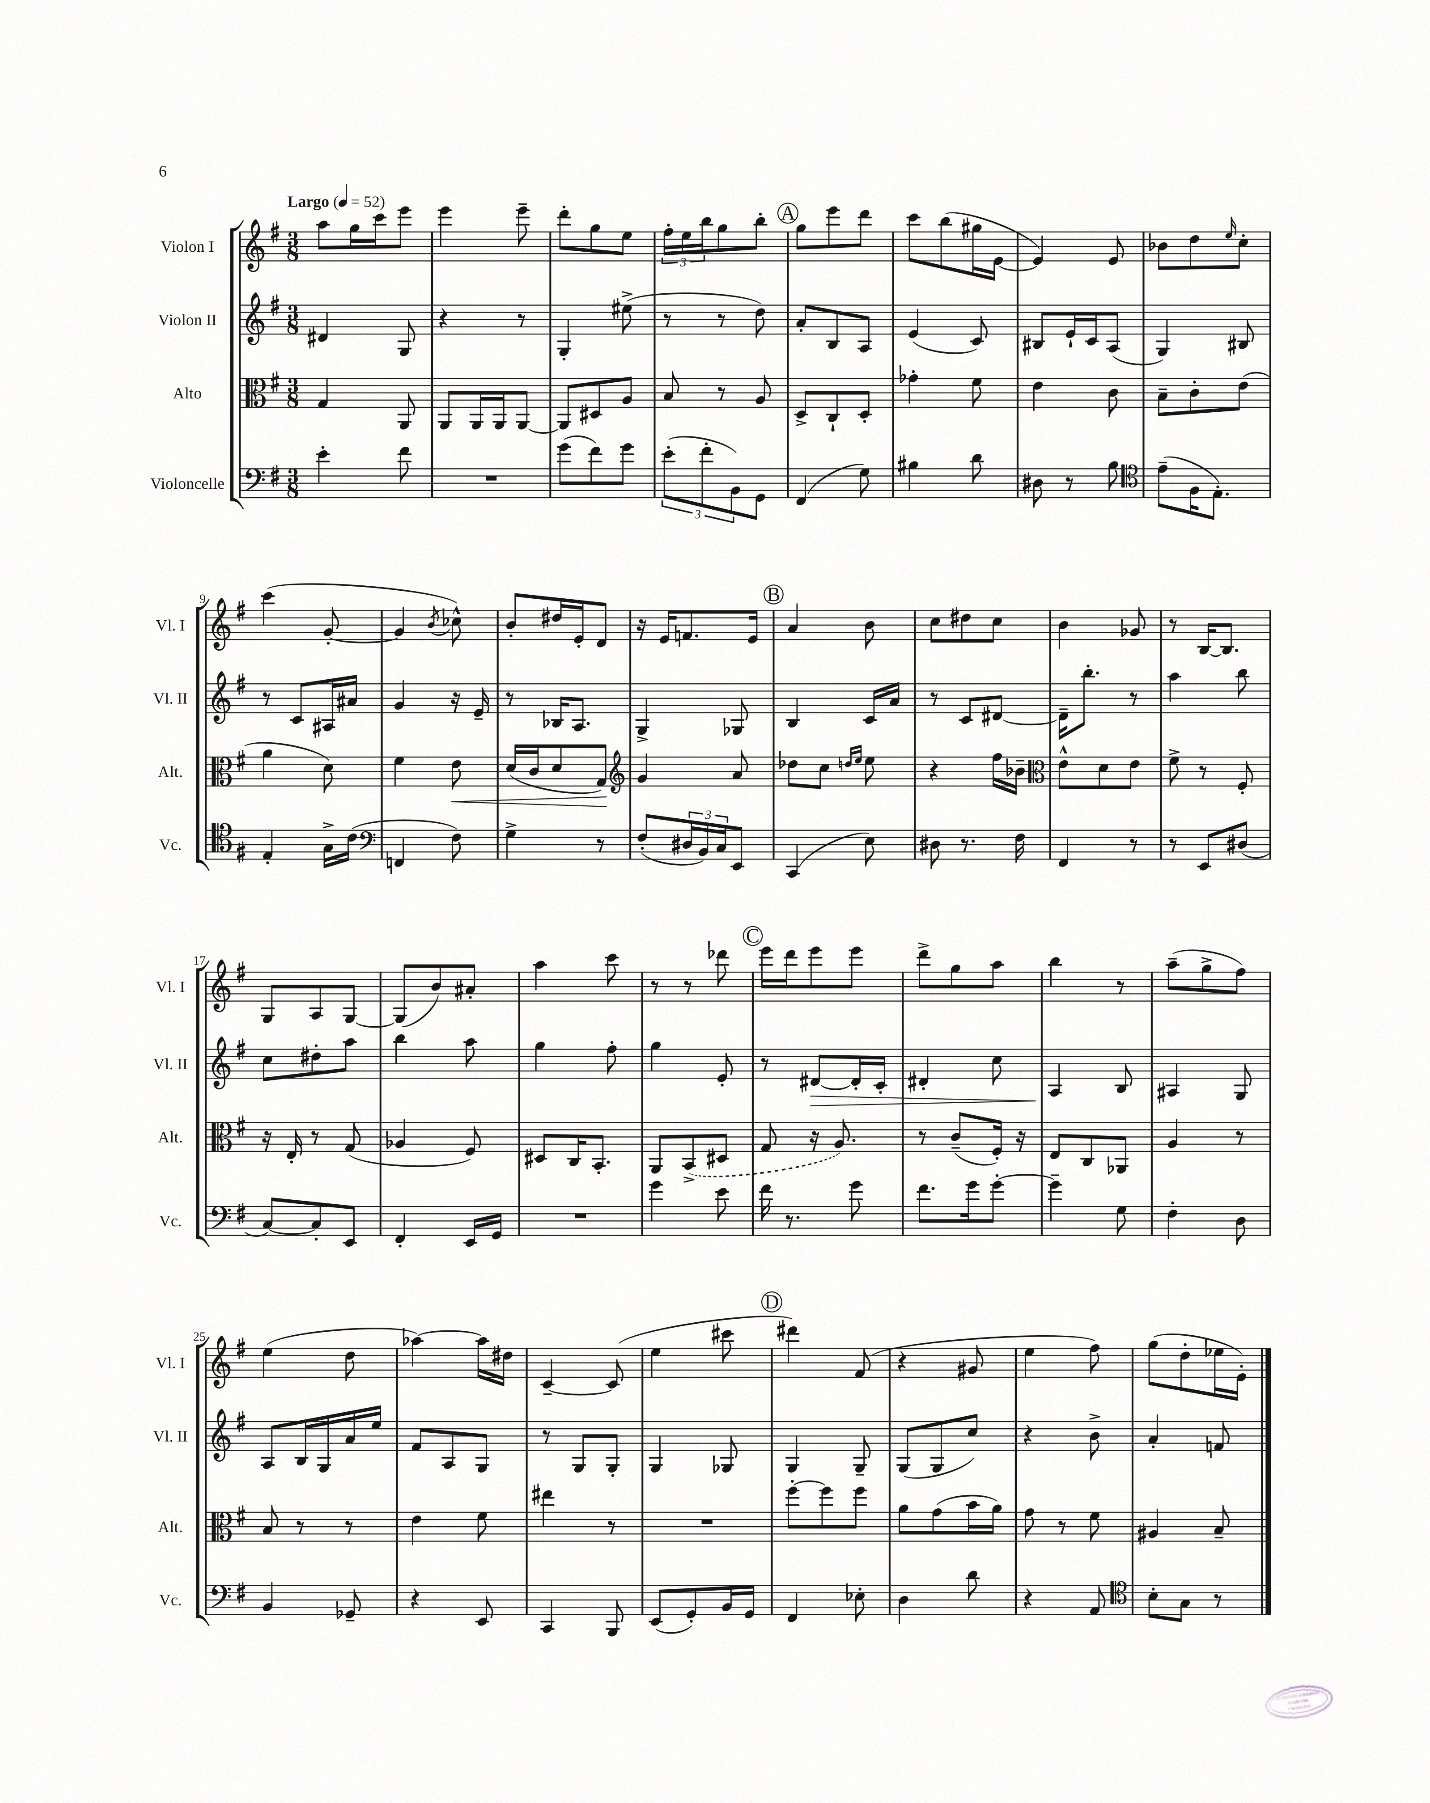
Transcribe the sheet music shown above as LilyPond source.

<<
\new StaffGroup <<
\new Staff = "s0" \with { instrumentName = "Violon I" shortInstrumentName = "Vl. I" } {
    \clef treble \key g \major \numericTimeSignature \time 3/8 \tempo "Largo" 4 = 52
    a''8 g''16 c'''16 e'''8 |
    e'''4 e'''8-- |
    d'''8-. g''8 e''8 |
    \tuplet 3/2 { fis''16-. e''16 b''16 } g''8 b''8-. |
    \mark \markup { \circle "A" } g''8 e'''8 d'''8 |
    c'''8 b''8( gis''16 e'16~ |
    e'4) e'8 |
    bes'8 d''8 \grace { e''16 } c''8-. |
    c'''4( g'8~-. |
    g'4 \acciaccatura { b'8 } ces''8-^) |
    b'8-. dis''16 e'16-. d'8 |
    r16 e'16 f'8. e'16 |
    \mark \markup { \circle "B" } a'4 b'8 |
    c''8 dis''8 c''8 |
    b'4 ges'8 |
    r8 b16~ b8. |
    g8 a8 g8~ |
    g8( b'8) ais'8-. |
    a''4 c'''8 |
    r8 r8 des'''8 |
    \mark \markup { \circle "C" } e'''16 d'''16 e'''8 e'''8 |
    d'''8-> g''8 a''8 |
    b''4 r8 |
    a''8--( g''8-> fis''8) |
    e''4( d''8 |
    aes''4~) aes''16 dis''16 |
    c'4~-- c'8( |
    e''4 cis'''8 |
    \mark \markup { \circle "D" } dis'''4) fis'8( |
    r4 gis'8 |
    e''4 fis''8) |
    g''8( d''8-. ees''16 e'16-.) \bar "|." |
}
\new Staff = "s1" \with { instrumentName = "Violon II" shortInstrumentName = "Vl. II" } {
    \clef treble \key g \major \numericTimeSignature \time 3/8
    dis'4 g8 |
    r4 r8 |
    g4-. eis''8->( |
    r8 r8 d''8) |
    \mark \markup { \circle "A" } a'8-. b8 a8 |
    e'4( c'8) |
    bis8 e'16-! c'16 a8( |
    g4) bis8 |
    r8 c'8 ais16 ais'16 |
    g'4 r16 e'16-- |
    r8 bes16 a8. |
    g4-> ges8 |
    \mark \markup { \circle "B" } b4 c'16 a'16 |
    r8 c'8 dis'8~ |
    dis'16-- b''8.-. r8 |
    a''4 b''8 |
    c''8 dis''8-. a''8 |
    b''4 a''8 |
    g''4 fis''8-. |
    g''4 e'8-. |
    \mark \markup { \circle "C" } r8 dis'8~\> dis'16-. c'16-. |
    dis'4-. c''8 |
    a4\! b8 |
    ais4 g8 |
    a8 b16 g16 a'16 e''16 |
    fis'8 a8 g8 |
    r8 g8 g8-. |
    g4 ges8 |
    \mark \markup { \circle "D" } g4 g8-- |
    g8( g8 c''8) |
    r4 b'8-> |
    a'4-. f'8 \bar "|." |
}
\new Staff = "s2" \with { instrumentName = "Alto" shortInstrumentName = "Alt." } {
    \clef alto \key g \major \numericTimeSignature \time 3/8
    g4 a,8 |
    a,8 a,16 a,16 a,8~ |
    a,8 dis8 a8 |
    b8 r8 a8 |
    \mark \markup { \circle "A" } d8-> c8-! d8-. |
    ges'4-. fis'8 |
    e'4 c'8 |
    b8-- c'8-. e'8( |
    a'4 d'8) |
    fis'4 e'8\< |
    d'16( c'16 d'8 g8\!) |
    \clef treble g'4 a'8 |
    \mark \markup { \circle "B" } des''8 c''8 \grace { d''16 e''16 } e''8 |
    r4 fis''16 bes'16-- |
    \clef alto e'8-^ d'8 e'8 |
    fis'8-> r8 fis8-. |
    r16 e16-. r8 g8( |
    aes4 fis8) |
    dis8 c16 b,8.-. |
    a,8 \once \slurDashed b,8->( dis8 |
    \mark \markup { \circle "C" } g8 r16 a8.) |
    r8 c'8--( fis16-.) r16 |
    e8 c8 aes,8 |
    a4 r8 |
    b8 r8 r8 |
    e'4 fis'8 |
    eis''4 r8 |
    R4. |
    \mark \markup { \circle "D" } fis''8~-. fis''8 fis''8 |
    a'8 g'8( b'16 a'16) |
    g'8 r8 fis'8 |
    ais4 b8-- \bar "|." |
}
\new Staff = "s3" \with { instrumentName = "Violoncelle" shortInstrumentName = "Vc." } {
    \clef bass \key g \major \numericTimeSignature \time 3/8
    e'4-. fis'8 |
    R4. |
    g'8( fis'8) g'8 |
    \tuplet 3/2 { e'8-.( fis'8-. b,8) } g,8 |
    \mark \markup { \circle "A" } fis,4( g8) |
    bis4 d'8 |
    dis8 r8 b8 |
    \clef tenor e'8--( fis16 e8.-.) |
    e4-. g16-> c'16( |
    \clef bass f,4 fis8) |
    g4-> r8 |
    fis8-.( \tuplet 3/2 { dis16 b,16) c16 } e,8 |
    \mark \markup { \circle "B" } c,4( e8) |
    dis8 r8. fis16 |
    fis,4 r8 |
    r8 e,8 dis8( |
    c8~) c8-. e,8 |
    fis,4-. e,16 g,16 |
    R4. |
    g'4 e'8 |
    \mark \markup { \circle "C" } fis'16 r8. g'8 |
    fis'8. g'16 g'8~-. |
    g'4-- g8 |
    fis4-. d8 |
    b,4 ges,8-- |
    r4 e,8 |
    c,4 b,,8 |
    e,8( g,8-.) b,16 g,16 |
    \mark \markup { \circle "D" } fis,4 ees8-. |
    d4 d'8 |
    r4 a,8 |
    \clef tenor b8-. g8 r8 \bar "|." |
}
>>
>>
